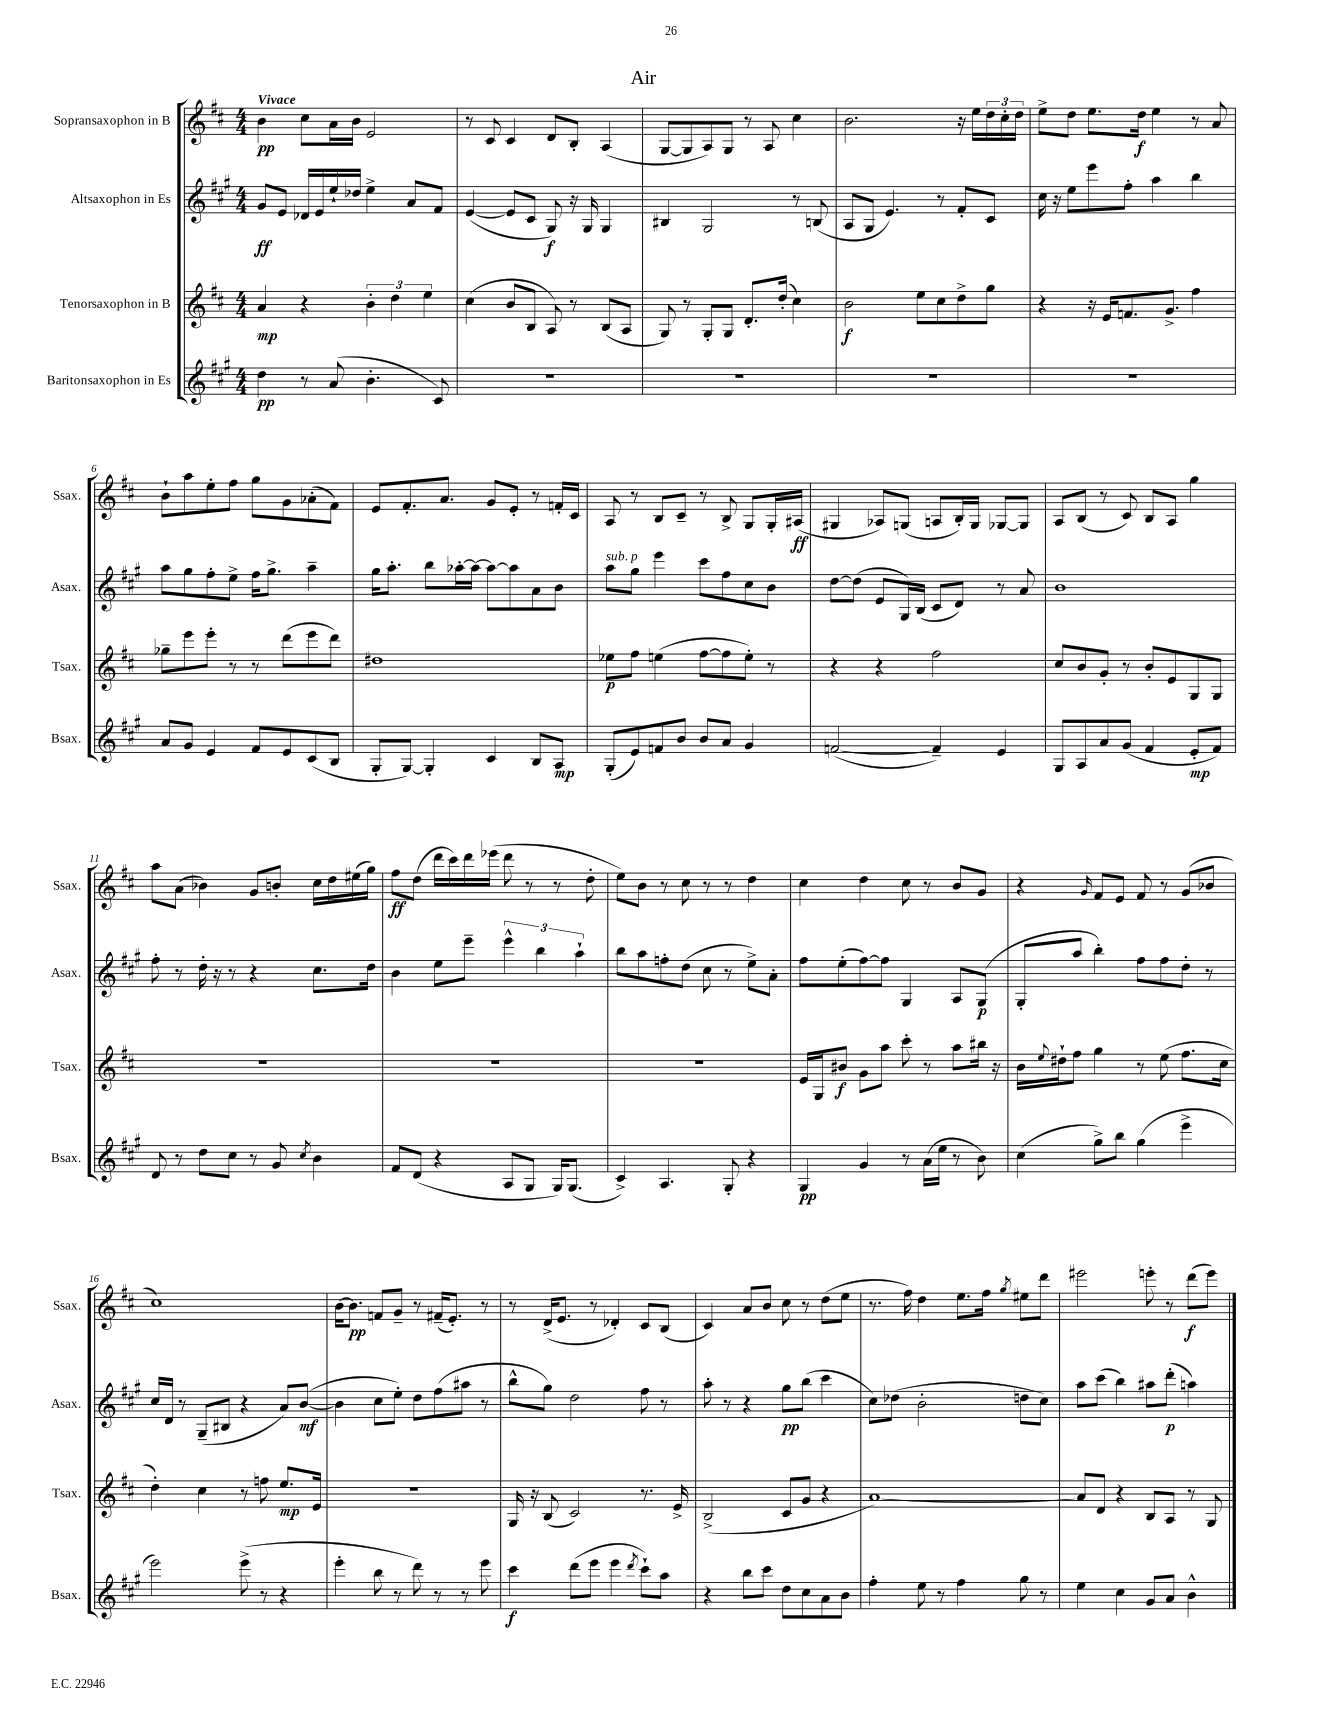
\header { title = "Air" }
<<
\new StaffGroup <<
\new Staff = "s0" \with { instrumentName = "Sopransaxophon in B" shortInstrumentName = "Ssax." } {
    \clef treble \key d \major \numericTimeSignature \time 4/4 \tempo "Vivace"
    b'4\pp cis''8 a'16 b'16 e'2 |
    r8 cis'8 cis'4 d'8 b8-. a4( |
    g8~ g8 a8) g8 r8 a8 cis''4 |
    b'2. r16 e''16 \tuplet 3/2 { d''16 cis''16-. d''16 } |
    e''8-> d''8 e''8. d''16\f e''4 r8 a'8 |
    b'8-! a''8 e''8-. fis''8 g''8 g'8 aes'8-.( fis'8) |
    e'8 fis'8.-. a'8. g'8 e'8-. r8 f'16-. cis'16 |
    a8 r8 b8 cis'8-- r8 b8-> g8 g16-. ais16\ff( |
    gis4 aes8) g8( a8 b16-.) g16 ges8~ ges8 |
    a8 b8( r8 cis'8) b8 a8 g''4 |
    a''8 a'8( bes'4) g'8 b'8-. cis''16 d''16 eis''16( g''16) |
    fis''8\ff d''8( d'''16 cis'''16) d'''16 ees'''16( d'''8 r8 r8 d''8-. |
    e''8) b'8 r8 cis''8 r8 r8 d''4 |
    cis''4 d''4 cis''8 r8 b'8 g'8 |
    r4 \grace { g'16 } fis'8 e'8 fis'8 r8 g'8( bes'8 |
    cis''1) |
    b'16~ b'8.\pp f'8 g'8-- r8 fis'16--( e'8.-.) r8 |
    r8 d'16->( e'8. r8 des'4-.) cis'8 b8( |
    cis'4) a'8 b'8 cis''8 r8 d''8( e''8 |
    r8. fis''16) d''4 e''8. fis''16 \acciaccatura { g''8 } eis''8 d'''8 |
    eis'''2 e'''8-. r8 d'''8\f( e'''8) \bar "|." |
}
\new Staff = "s1" \with { instrumentName = "Altsaxophon in Es" shortInstrumentName = "Asax." } {
    \clef treble \key a \major \numericTimeSignature \time 4/4
    gis'8\ff e'8 des'16 e'16 e''16-! des''16 e''4-> a'8 fis'8 |
    e'4~( e'8 cis'8 gis8\f) r16 gis16 gis4 |
    bis4 gis2 r8 b8( |
    a8 gis8 e'4.) r8 fis'8-. cis'8 |
    cis''16 r16 e''8 e'''8 fis''8-. a''4 b''4 |
    a''8 gis''8 fis''8-. e''8-> fis''16 gis''8.-> a''4-- |
    gis''16 a''8.-. b''8 aes''16~-. aes''16~ aes''8~ aes''8 a'8 b'8 |
    a''8^\markup { \italic "sub. p" } gis''8 e'''4 cis'''8 fis''8 cis''8 b'8 |
    d''8~ d''8( e'8 gis16) b16( cis'8 d'8) r8 a'8 |
    b'1 |
    fis''8-. r8 d''16-. r16 r8 r4 cis''8. d''16 |
    b'4 e''8 e'''8-- \tuplet 3/2 { e'''4-^ b''4 a''4-! } |
    b''8 a''8 f''8-. d''8( cis''8 r8 e''8->) a'8-. |
    fis''8 e''8-.( fis''8~) fis''8 gis4 a8 gis8\p( |
    gis8-. a''8 b''4-.) fis''8 fis''8 d''8-. r8 |
    cis''16 d'16 r8 gis8--( bis8 r4 a'8) b'8~\mf( |
    b'4 cis''8 e''8-.) d''8 fis''8( ais''8 r8 |
    b''8-^ gis''8) d''2 fis''8 r8 |
    a''8-. r8 r4 gis''8\pp b''8( cis'''4 |
    cis''8) des''8( b'2-. d''8 cis''8) |
    a''8 cis'''8( b''4) ais''8 d'''8-.\p( a''4) \bar "|." |
}
\new Staff = "s2" \with { instrumentName = "Tenorsaxophon in B" shortInstrumentName = "Tsax." } {
    \clef treble \key d \major \numericTimeSignature \time 4/4
    a'4\mp r4 \tuplet 3/2 { b'4-. d''4 e''4 } |
    cis''4( b'8 b8 a8) r8 b8( a8 |
    g8) r8 g8-. g8 d'8.-. d''16-.( cis''4) |
    b'2\f e''8 cis''8 d''8-> g''8 |
    r4 r16 e'16 f'8. g'8.-> fis''4 |
    ges''8-- e'''8 e'''8-. r8 r8 d'''8( e'''8 d'''8) |
    dis''1 |
    ees''8\p fis''8 e''4( fis''8~ fis''8 e''8-.) r8 |
    r4 r4 fis''2 |
    cis''8 b'8 g'8-. r8 b'8-. e'8 g8 g8 |
    R1 |
    R1 |
    R1 |
    e'16 g16 bis'8\f g'8 a''8 cis'''8-. r8 a''8 bis''16 r16 |
    b'16 \appoggiatura { e''8 } dis''16-! fis''8 g''4 r8 e''8( fis''8. cis''16 |
    d''4-.) cis''4 r8 f''8 e''8.\mp e'16 |
    r1 |
    g16 r16 b8( cis'2) r8. e'16-> |
    b2->( cis'8 g'8 r4 |
    a'1~) |
    a'8 d'8 r4 b8 a8 r8 g8 \bar "|." |
}
\new Staff = "s3" \with { instrumentName = "Baritonsaxophon in Es" shortInstrumentName = "Bsax." } {
    \clef treble \key a \major \numericTimeSignature \time 4/4
    d''4\pp r8 a'8( b'4.-. cis'8) |
    R1 |
    R1 |
    R1 |
    R1 |
    a'8 gis'8 e'4 fis'8 e'8 cis'8( b8 |
    gis8-. gis8~) gis4-. cis'4 b8 a8\mp |
    gis8-.( e'8) f'8 b'8 b'8 a'8 gis'4 |
    f'2~( f'4--) e'4 |
    gis8 a8 a'8 gis'8( fis'4 e'8-.\mp fis'8) |
    d'8 r8 d''8 cis''8 r8 gis'8 \acciaccatura { cis''8 } b'4 |
    fis'8 d'8( r4 a8 gis8 gis16) gis8.( |
    cis'4->) a4. gis8-. r4 |
    gis4\pp gis'4 r8 a'16( e''16 r8 b'8) |
    cis''4( gis''8->) b''8 gis''4( e'''4-> |
    e'''2) e'''8->( r8 r4 |
    e'''4-. b''8 r8 d'''8) r8 r8 e'''8 |
    cis'''4\f d'''8( e'''8 e'''4 \acciaccatura { d'''8 } cis'''8-!) a''8 |
    r4 b''8 cis'''8 d''8 cis''8 a'8 b'8 |
    fis''4-. e''8 r8 fis''4 gis''8 r8 |
    e''4 cis''4 gis'8 a'8 b'4-^ \bar "|." |
}
>>
>>
